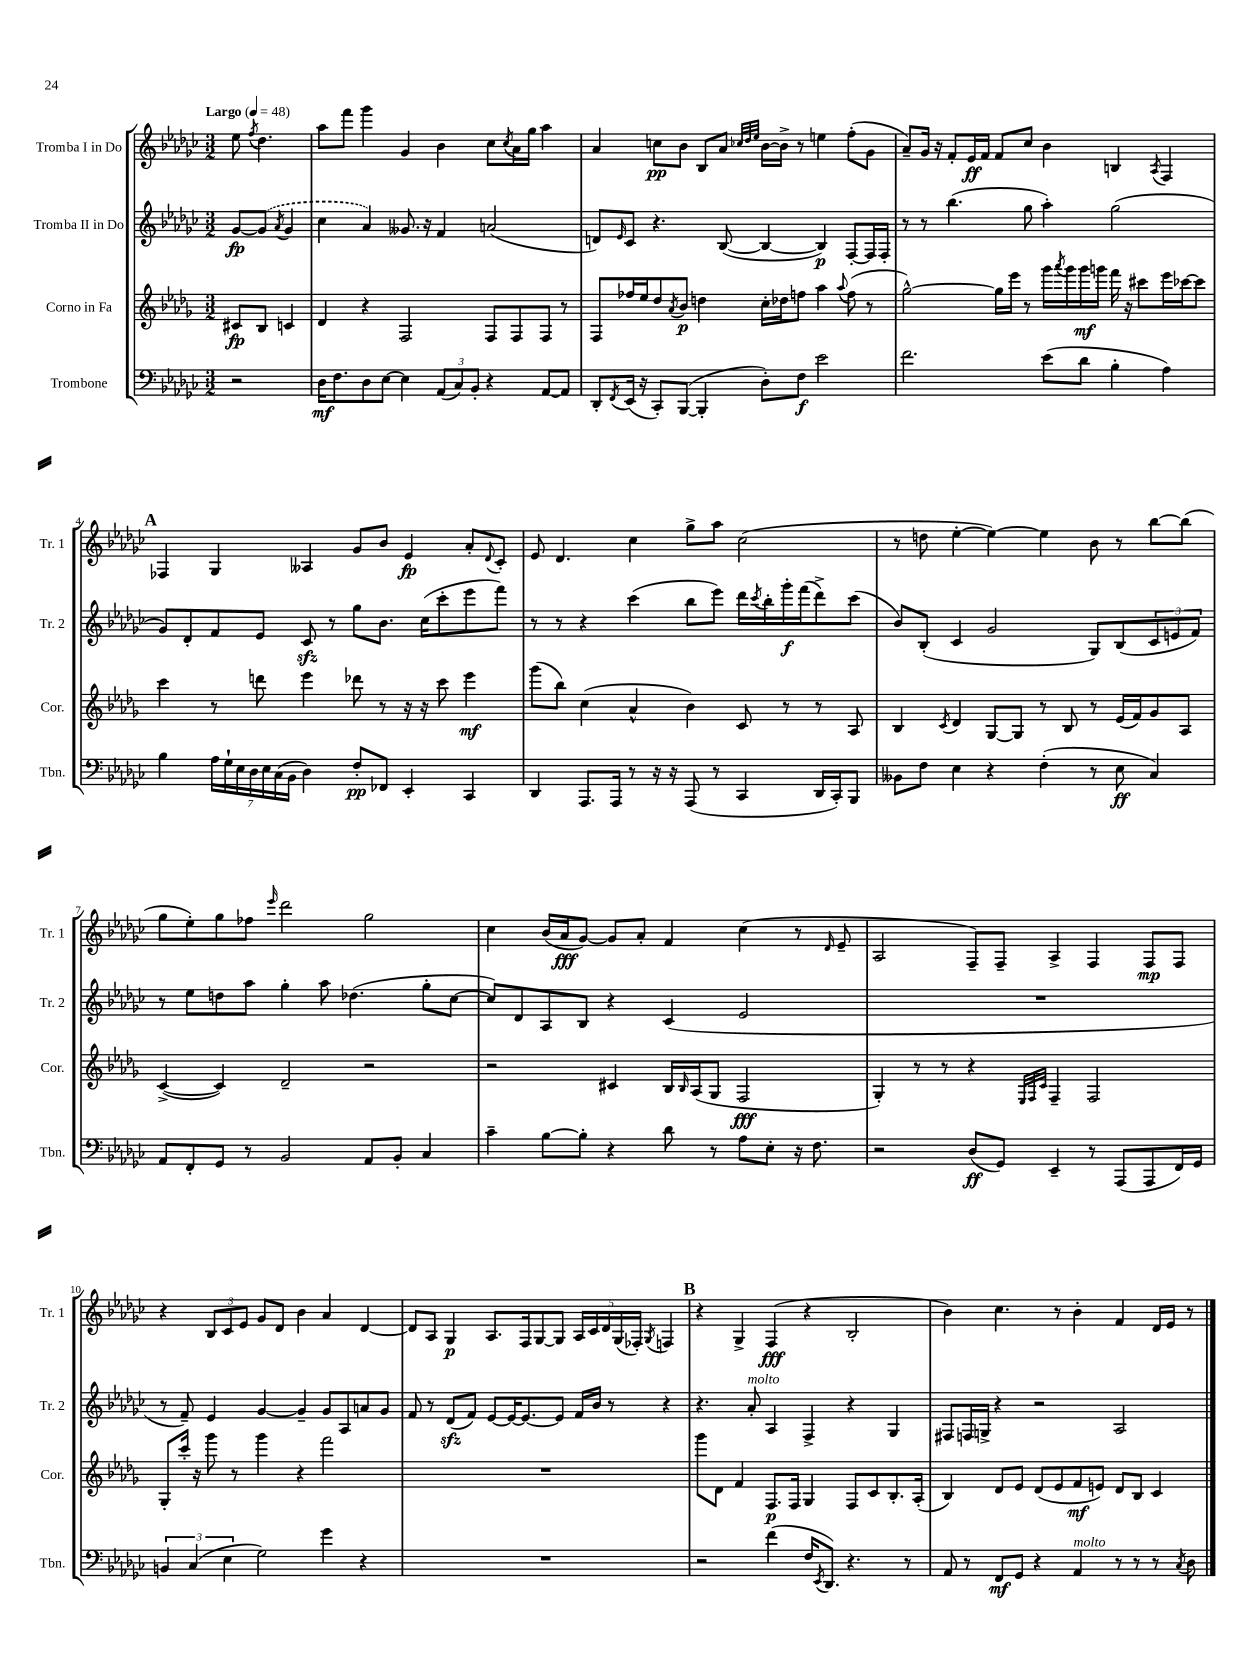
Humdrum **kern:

**kern	**kern	**kern	**kern
*staff4	*staff3	*staff2	*staff1
*clefF4	*clefG2	*clefG2	*clefG2
*k[b-e-a-d-g-c-]	*k[b-e-a-d-g-]	*k[b-e-a-d-g-c-]	*k[b-e-a-d-g-c-]
*M3/2	*M3/2	*M3/2	*M3/2
*MM48	*MM48	*MM48	*MM48
2r	8c#/L	[8g-/L	8ee-\
.	.	.	8qff/
.	8B-/J	(8g-/]J	4.dd-\
.	.	8qa-/	.
.	4c/	4g-/	.
=	=	=	=
16D-\LK	4d-/	4cc-\	8aa-\L
8.F\	.	.	.
.	.	.	8fff\J
8D-\	4r	4a-/)	4ggg-\
[8E-\J	.	.	.
4E-\]	2F/	8.g--/	4g-/
.	.	16r	.
(12AA-/L	.	4f/	4b-\
12C-/)	.	.	.
12BB-'/J	.	.	.
4r	8F/L	(2a/	8cc-\L
.	.	.	8qcc-/
.	8F/	.	16a-\L
.	.	.	16gg-\JJ
[8AA-/L	8F/J	.	4aa-\
8AA-/]J	8r	.	.
=	=	=	=
8DD-'/L	8F/L	8d/L)	4a-/
8qFF/	.	16qqe-/	.
(16EE-/Jk	16ff-/L	8c-/J	.
16r	16ee-/J	.	.
8CC-'/L)	8dd-/	4.r	8cc\L
.	8qa-/	.	.
([8BBB-/J	8b-/J	.	8b-\J
4BBB-'/]	4dd\	.	8B-/L
.	.	([8B-/	8a-/J
.	.	.	32qqcc-/LLL
.	.	.	32qqdd-/
.	.	.	32qqee-/JJJ
8D-'\L)	16cc'\LL	4B-/_	[16b-\LL
.	16dd-\J	.	16b-^\]JJ
8F\J	8ff\J	.	8r
2e-\	4aa-\	4B-/])	4ee\
.	8qqaa-/	.	.
.	(8ff\	[8F'/L	(8ff'\L
.	8r	16F/]L	8g-\J
.	.	16F'/JJ	.
=	=	=	=
2.f\	[2gg-^^\)	8r	8a-~/L)
.	.	8r	16g-/Jk
.	.	.	16r
.	.	(4.bb-\	8f'/L
.	.	.	16e-/L
.	.	.	16f/JJ
.	16gg-\]LL	.	8f/L
.	16eee-\JJ	.	.
.	8r	8gg-\	8cc-/J
(8e-\L	16ggg-\LL	4aa-'\)	4b-\
.	8qaaa-/	.	.
.	16ggg-\	.	.
8d-\J	16ggg-\	.	.
.	16ggg\JJ	.	.
4B-'\	16fff\	(2gg-\	4B/
.	16r	.	.
.	8ccc#\L	.	.
.	.	.	8qA-/
4A-\)	16eee-\L	.	4F/
.	[16ccc-\J	.	.
.	8ccc-\]J	.	.
=	=	=	=
4B-\	4ccc\	8g-/L)	4F-/
.	.	8d-'/	.
28A-\LL	8r	8f/	4G-/
28G-`\	.	.	.
28E-\	.	.	.
28D-\	.	.	.
.	8ddd\	8e-/J	.
28E-\	.	.	.
(28C-\	.	.	.
28BB-\JJ	.	.	.
4D-\)	4eee-\	8c-/	4A--/
.	.	8r	.
8F'/L	8ddd-\	8gg-\L	8g-/L
8FF-/J	8r	8.b-\J	8b-/J
4EE-'/	16r	.	4e-/
.	16r	(16cc-\LK	.
.	8ccc\	8ccc-'\	.
4CC-/	4eee-\	8eee-\	8a-'/L
.	.	.	8qqd-/
.	.	8fff\J)	8c-'/J
=	=	=	=
4DD-/	(8ggg-\L	8r	8e-/
.	8bb-\J)	8r	4.d-/
8.AAA-/L	(4cc\	4r	.
16AAA-/Jk	.	.	.
8r	4a-^^/	(4ccc-\	4cc-\
16r	.	.	.
16r	.	.	.
(8AAA-/	4b-\)	8bb-\L	8gg-^\L
8r	.	8eee-\J)	8aa-\J
4CC-/	8c/	16ddd-\LL	(2cc-\
.	.	8qccc-/	.
.	.	16bb-'\	.
.	8r	16ggg-'\	.
.	.	(16fff\J	.
16DD-/LL	8r	8ddd-^\)	.
16CC-'/J)	.	.	.
8BBB-/J	8A-/	(8ccc-\J	.
=	=	=	=
8BB--\L	4B-/	8b-/L)	8r
8F\J	.	(8B-'/J	8dd\
.	8qc/	.	.
4E-\	4d-/	4c-/	[4ee-'\
4r	[8G-/L	2g-/	4ee-\_)
.	8G-/]J	.	.
(4F'\	8r	.	4ee-\]
.	8B-/	.	.
8r	8r	8G-/L)	8b-\
8E-\	(16e-/LL	(8B-/	8r
.	16f/J)	.	.
4C-/)	8g-/	12c-/	[8bb-\L
.	.	12e/	.
.	8A-/J	.	(8bb-\]J
.	.	12f/J)	.
=	=	=	=
8AA-/L	([4c^/	8r	8gg-\L
8FF'/	.	8ee-\L	8ee-'\)
8GG-/J	4c/])	8dd\	8gg-\
8r	.	8aa-\J	8ff-\J
.	.	.	16qqeee-/
2BB-/	2d-~/	4gg-'\	2ddd-\
.	.	8aa-\	.
.	.	(4.dd-\	.
8AA-/L	2r	.	2gg-\
8BB-'/J	.	.	.
4C-/	.	8gg-'\L	.
.	.	[8cc-\J	.
=	=	=	=
4c-~\	2r	8cc-/]L)	4cc-\
.	.	8d-/	.
[8B-\L	.	8A-/	(16b-/LL
.	.	.	16a-/J
8B-'\]J	.	8B-/J	[8g-/J)
4r	4c#/	4r	8g-/]L
.	.	.	8a-'/J
8d-\	16B-/LL	(4c-/	4f/
.	16qqB-/	.	.
.	(16A-/J	.	.
8r	8G-/J	.	.
8A-\L	2F/	2e-/	(4cc-\
8E-'\J	.	.	.
16r	.	.	8r
8.F\	.	.	.
.	.	.	16qqd-/
.	.	.	8e-~/
=	=	=	=
2r	4G-'/)	1.r	2A-/
.	8r	.	.
.	8r	.	.
(8D-/L	4r	.	8F~/L)
8GG-/J)	.	.	8F~/J
.	32qqE-/LLL	.	.
.	32qqF/	.	.
.	32qqc/JJJ	.	.
4EE-~/	4F~/	.	4A-^/
8r	2F/	.	4F/
(8AAA-/L	.	.	.
8AAA-/	.	.	8F/L
16FF/L)	.	.	8F/J
16GG-/JJ	.	.	.
=	=	=	=
6BB/	8G-'/L	8r	4r
.	16ccc'/Jk	8f~/)	.
(6C-/	.	.	.
.	16r	.	.
.	8ggg-\	4e-/	12B-/L
6E-\	.	.	12c-/
.	8r	.	.
.	.	.	12e-/J
2G-\)	4ggg-\	[4g-/	8g-/L
.	.	.	8d-/J
.	4r	4g-~/]	4b-\
4g-\	2fff\	8g-/L	4a-/
.	.	8A-/	.
4r	.	8a/	[4d-/
.	.	8g-/J	.
=	=	=	=
1.r	1.r	8f/	8d-/]L
.	.	8r	8A-/J
.	.	(8d-/L	4G-/
.	.	8f/J)	.
.	.	[8e-/L	8.A-/L
.	.	16e-/_K	.
.	.	8.e-/_	16F/k
.	.	.	[8G-/
.	.	8e-/]J	8G-/]J
.	.	16f/LL	20A-/LL
.	.	.	20c-/
.	.	16b-/JJ	.
.	.	.	20d-/
.	.	8r	.
.	.	.	(20G-/
.	.	.	20F-'/JJ)
.	.	.	8qG-/
.	.	4r	4F/
=	=	=	=
2r	8ggg-\L	4.r	4r
.	8d-\J	.	.
.	4f/	.	4G-^/
.	.	8a-'/	.
(4f\	8.F/L	4A-/	(4F/
.	16F/Jk	.	.
16F/LK	4G-/	4F^/	4r
8qEE-/	.	.	.
8.DD-/J)	.	.	.
4.r	8F/L	4r	2B-'/
.	8c/	.	.
.	8.B-'/	4G-/	.
8r	.	.	.
.	(16A-'/Jk	.	.
=	=	=	=
8AA-/	4B-/)	8F#/L	4b-\)
8r	.	16F/L	.
.	.	16G^/JJ	.
8FF/L	8d-/L	4r	4.cc-\
8GG-/J	8e-/J	.	.
4r	(8d-/L	2r	.
.	8e-/	.	8r
4AA-/	8f/	.	4b-'\
.	8e/J)	.	.
8r	8d-/L	2A-/	4f/
8r	8B-/J	.	.
8r	4c/	.	16d-/LL
.	.	.	16e-/JJ
8qC-/	.	.	.
8D-\	.	.	8r
==	==	==	==
*-	*-	*-	*-
